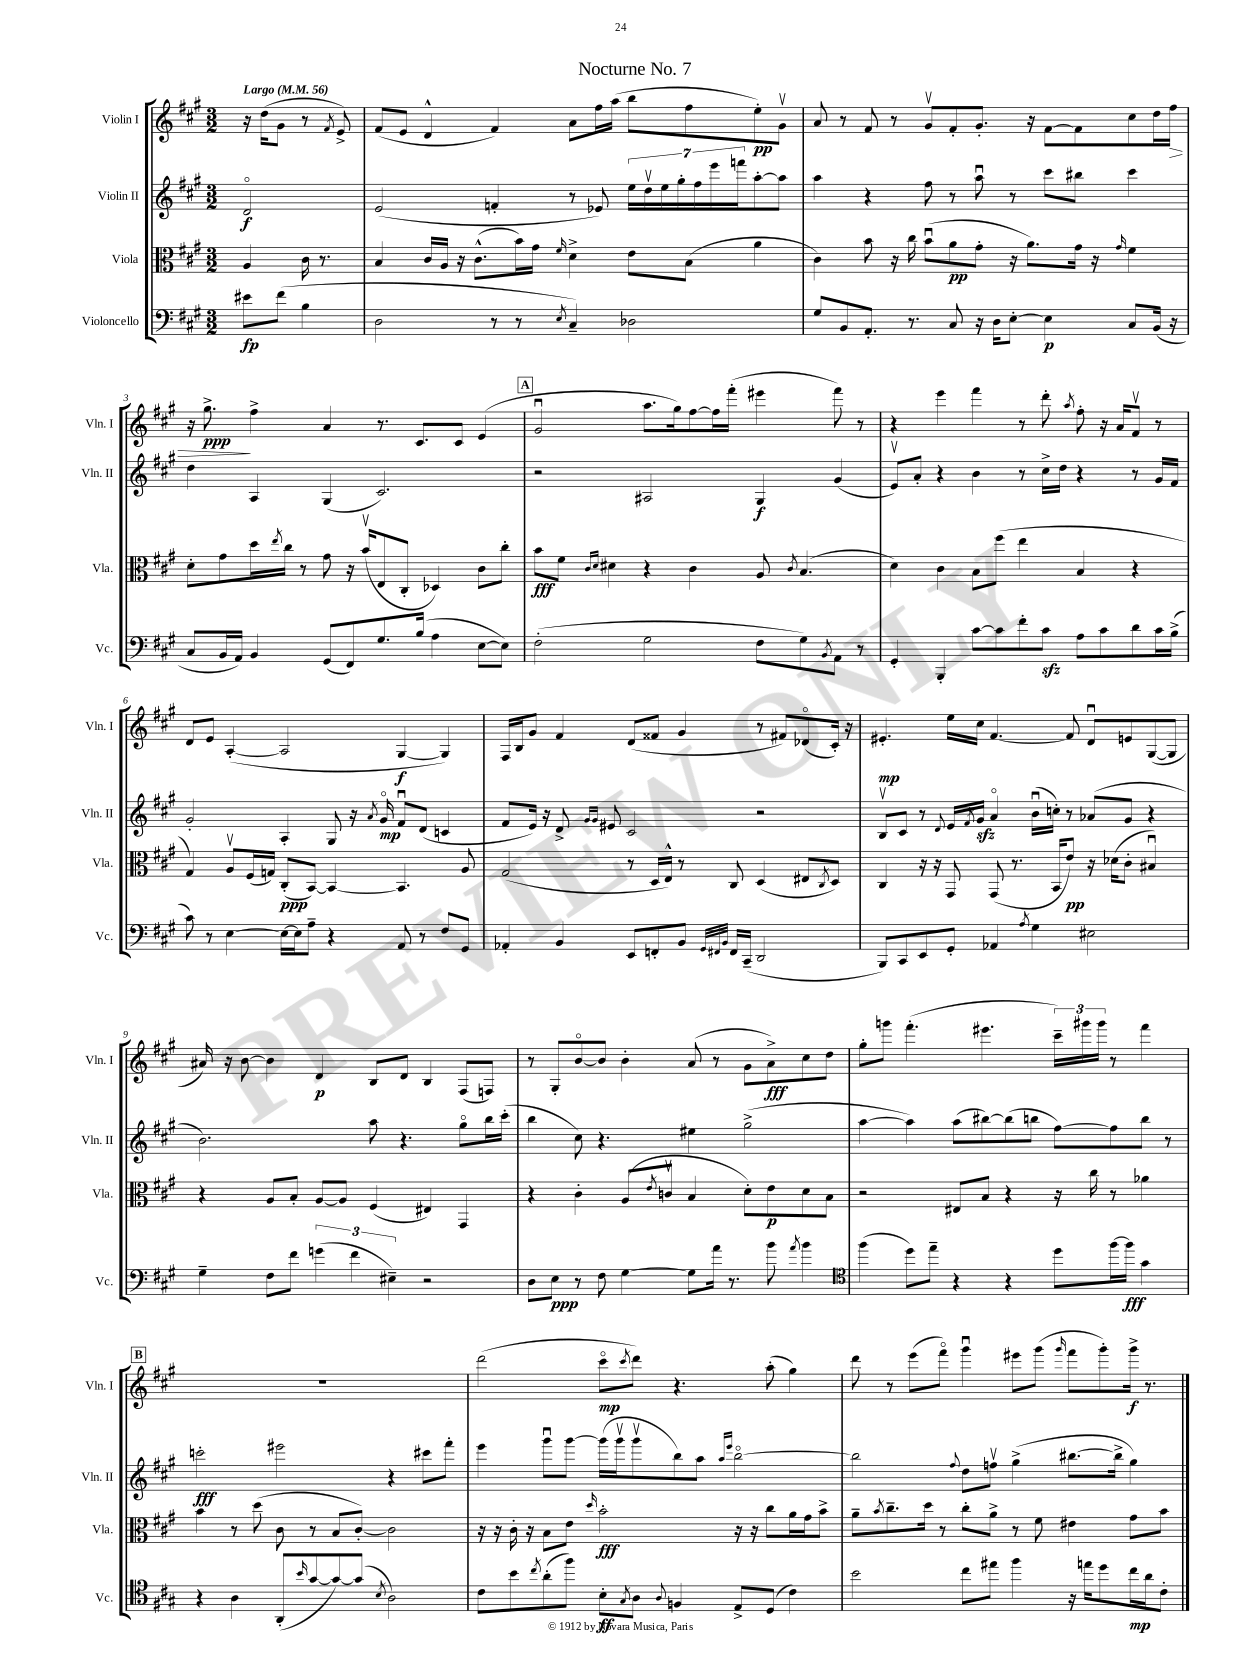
\header { title = "Nocturne No. 7" }
<<
\new StaffGroup <<
\new Staff = "s0" \with { instrumentName = "Violin I" shortInstrumentName = "Vln. I" } {
    \clef treble \key a \major \numericTimeSignature \time 3/2 \partial 2 \tempo "Largo" 4 = 56
    r16 d''16( gis'8 r8 \acciaccatura { fis'8 } e'8->) |
    fis'8( e'8 d'4-^ fis'4) a'8 fis''16 a''16( b''8 fis''8 e''8-.\pp) gis'8\upbow |
    a'8 r8 fis'8 r8 gis'8\upbow fis'8-. gis'8.-. r16 fis'8~ fis'8 cis''8 d''16 fis''16\> |
    r16 gis''8.->\ppp\! fis''4-> a'4 r8. cis'8. cis'8 e'4( |
    \mark \markup { \box "A" } gis'2\downbow a''8. gis''16) fis''8~ fis''16 fis'''16-.( eis'''4 fis'''8) r8 |
    r4 e'''4 fis'''4 r8 d'''8-. \acciaccatura { a''8 } fis''8-. r16 a'16 fis'8\upbow r8 |
    d'8 e'8 a4~-.( a2 gis4~\f gis4) |
    fis16 b16 gis'8 fis'4 d'8( fisis'8 gis'4 r8 fis'8) des'8\flageolet( cis'16-.) r16 |
    eis'4.-.\mp e''16 cis''16 fis'4.~ fis'8 d'8\downbow e'8 gis8~( gis8 |
    ais'16) r16 b'8~ b'4 d'4\p b8 d'8 b4 fis8( f8) |
    r8 gis8-. b'8~\flageolet b'8 b'4-. a'8( r8 gis'8 a'8->\fff) cis''8 d''8 |
    gis''8-. g'''8 fis'''4.-.( eis'''4. \tuplet 3/2 { cis'''16--) gis'''16 gis'''16 } r8 fis'''4 |
    \mark \markup { \box "B" } R1. |
    d'''2( cis'''8\flageolet\mp \acciaccatura { cis'''8 } d'''8) r4. a''8-.( gis''4) |
    d'''8 r8 e'''8( fis'''8\flageolet) gis'''4\downbow eis'''8 gis'''8( \grace { gis'''16 } fis'''8 gis'''8-.) gis'''16->\f r8. \bar "|." |
}
\new Staff = "s1" \with { instrumentName = "Violin II" shortInstrumentName = "Vln. II" } {
    \clef treble \key a \major \numericTimeSignature \time 3/2 \partial 2
    d'2\flageolet\f |
    e'2( f'4-. r8 ees'8) \tuplet 7/4 { e''16 d''16\upbow e''16 gis''16-. fis''16 e'''16 f'''16 } a''8~-. a''8 |
    a''4 r4 fis''8 r8 a''8\downbow r8 cis'''8 bis''8 cis'''4 |
    d''4 a4 gis4( cis'2.) |
    \mark \markup { \box "A" } r2 ais2 gis4\f gis'4( |
    e'8\upbow) a'8-. r4 b'4 r8 cis''16-> d''16 r4 r8 gis'16 fis'16 |
    gis'2-. a4-. gis8 r16 \acciaccatura { a'8 } gis'16\flageolet\mp fis'8\downbow d'8( c'4 |
    fis'8 e'16) r16 d'8-> \grace { gis'16 gis'16 } eis'8 cis'2 r2 |
    b8\upbow cis'8 r8 \appoggiatura { d'8 } e'16 \acciaccatura { fis'8 } gis'16\sfz a'4\flageolet b'16\downbow( c''16-.) r8 aes'8( gis'8 r4 |
    b'2.) a''8 r4. gis''8\flageolet b''16 cis'''16-.( |
    b''4 cis''8) r4. eis''4 gis''2->( |
    a''4~ a''4) a''8( bis''8~) bis''8( b''8 fis''8~) fis''8 b''8 r8 |
    \mark \markup { \box "B" } c'''2-.\fff eis'''2 r4 cis'''8 fis'''8-. |
    e'''4 gis'''8\downbow gis'''8~ gis'''16( gis'''16\upbow gis'''8\upbow b''8) a''8 \grace { a''16 e'''16 } b''2~\flageolet |
    b''2 \appoggiatura { fis''8 } d''8 f''8\upbow gis''4->( bis''8.~ bis''16-> gis''4) \bar "|." |
}
\new Staff = "s2" \with { instrumentName = "Viola" shortInstrumentName = "Vla." } {
    \clef alto \key a \major \numericTimeSignature \time 3/2 \partial 2
    a4 cis'16 r8. |
    b4 cis'16 a16 r16 cis'8.-^( b'16) gis'16 \grace { fis'16 } d'4-> e'8 b8( a'4 |
    cis'4) b'8 r16 cis''16 b'8\downbow( a'8\pp gis'8-. r16 a'8.) gis'16 r16 \grace { gis'16 } fis'4 |
    d'8-. gis'8 d''16 \acciaccatura { e''8 } cis''16 r8 gis'8 r16 b'16\upbow( e8 cis8-. des4) cis'8 cis''8-. |
    \mark \markup { \box "A" } b'8\fff fis'8 \grace { cis'16 d'16 } dis'4 r4 cis'4 a8 \acciaccatura { cis'8 } b4.( |
    d'4) cis'4 b8 fis''8( e''4 b4 r4 |
    gis4) a8\upbow fis16( g16) cis8-.\ppp( b,8~) b,4~ b,4. a8 |
    gis2( r8 d16 e16-^) r8 cis8 d4( eis8 \acciaccatura { cis8 } d8) |
    cis4 r16 r16 gis,8 gis,8( r8. b,16 e'8\pp) r16 des'16( cis'8-. bis4\downbow) |
    r4 a8 b8-. a8~ a8 fis4( eis4) gis,4 |
    r4 cis'4-. a8( \acciaccatura { e'8 } c'8\upbow b4 d'8-.) e'8\p d'8 b8 |
    r2 eis8 b8 r4 r16 cis''16 r8 aes'4 |
    \mark \markup { \box "B" } b'4 r8 d''8( cis'8 r8 b8 cis'8~-.) cis'2 |
    r16 r16 cis'16-. r16 b8 e'8 \grace { d''16 } b'2-.\fff r16 r16 cis''8 a'16 gis'16 b'8-> |
    a'8-- \acciaccatura { b'8 } cis''8.-- d''16 r8 cis''8-. a'8-> r8 fis'8 eis'4 gis'8 b'8 \bar "|." |
}
\new Staff = "s3" \with { instrumentName = "Violoncello" shortInstrumentName = "Vc." } {
    \clef bass \key a \major \numericTimeSignature \time 3/2 \partial 2
    eis'8\fp fis'8( b4 |
    d2 r8 r8 \acciaccatura { e8 } cis4--) des2 |
    gis8 b,8 a,8.-. r8. cis8 r16 d16 e8~-. e4\p cis8 b,16( r16 |
    cis8 b,16 a,16) b,4 gis,8( fis,8) gis8. b16( a4 e8~ e8) |
    \mark \markup { \box "A" } fis2-.( gis2 fis8 gis8) \acciaccatura { b,8 } a,8 r8 |
    gis,4-. b,,4-. cis'8~ cis'8 fis'8-. cis'8\sfz a8 cis'8 d'8 cis'16 b16->( |
    cis'8) r8 e4~ e16~ e16 a8-- r4 a,8 r8 fis8 gis,8 |
    aes,4-. b,4 e,8 f,8-. b,8 \grace { gis,32 fis,32 b,32 } fis,16 cis,16--( d,2 |
    b,,8) cis,8 e,8 gis,8-. aes,4 \acciaccatura { a8 } gis4 eis2 |
    gis4-- fis8 fis'8 \tuplet 3/2 { g'4( fis'4 eis4--) } r2 |
    d8 e8\ppp r8 fis8 gis4~ gis8 a'16 r8. b'8 \acciaccatura { a'8 } b'4 |
    \clef tenor fis''4( d''8) e''8-- r4 r4 d''8 fis''16~ fis''16\fff gis'4 |
    \mark \markup { \box "B" } r4 a4 a,8-.( \grace { b'16 } gis'8~ gis'8~) gis'8( \acciaccatura { b8 } a2) |
    cis'8 b'8 \acciaccatura { cis''8 } a'8-.( fis''8) b8-.\ff \acciaccatura { gis8 } a8 \appoggiatura { a8 } f4 e8-> d8( cis'4) |
    b'2 cis''8 eis''8 fis''4 r16 e''16 d''8 cis''16\mp a'16 cis'8-. \bar "|." |
}
>>
>>
